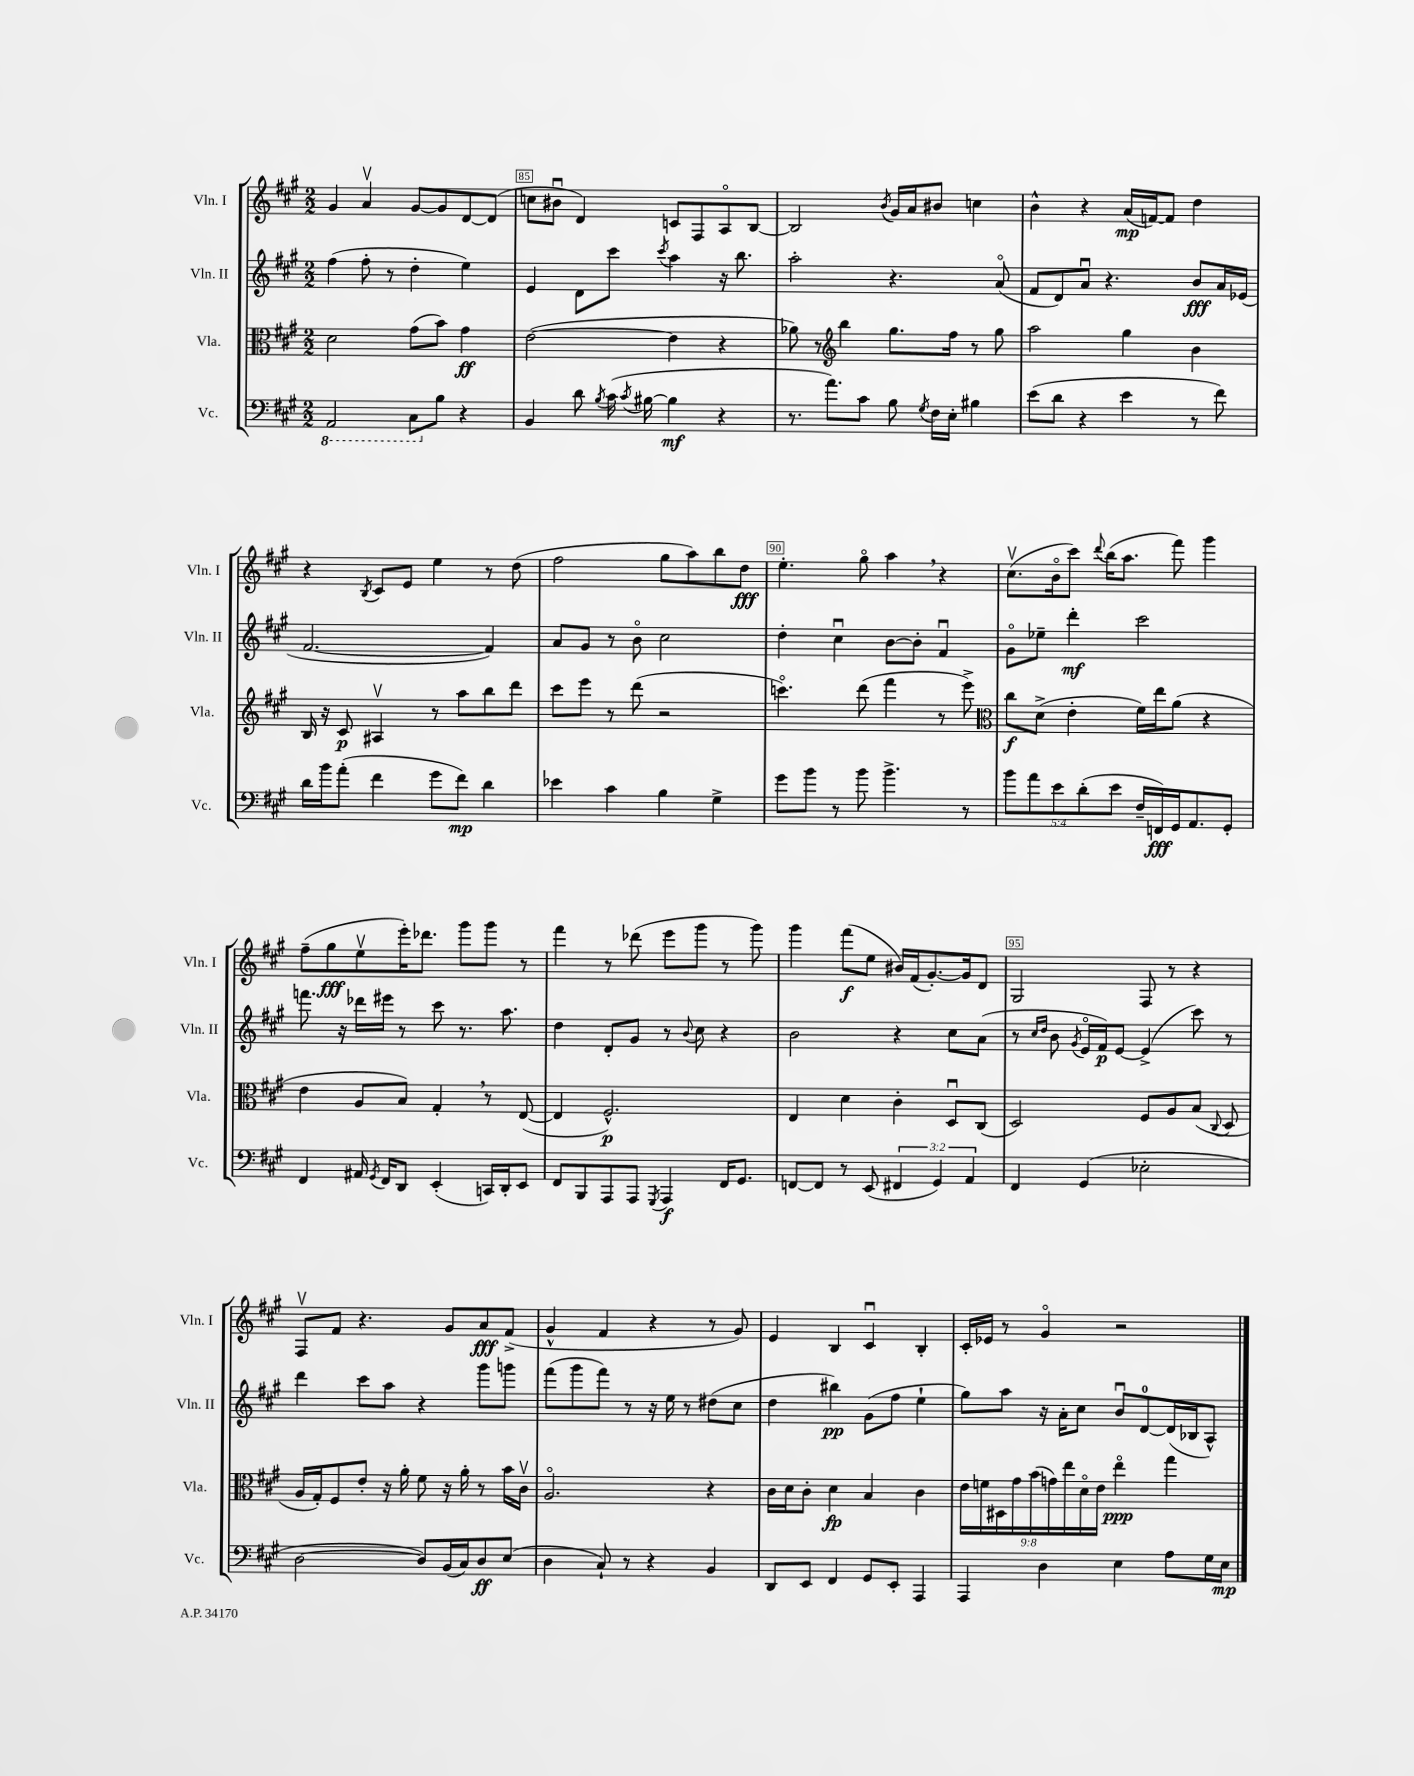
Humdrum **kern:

**kern	**dynam	**kern	**dynam	**kern	**dynam	**kern	**dynam
*part4	*part4	*part3	*part3	*part2	*part2	*part1	*part1
*staff4	*staff4	*staff3	*staff3	*staff2	*staff2	*staff1	*staff1
*I"Vc.	*	*I"Vla.	*	*I"Vln. II	*	*I"Vln. I	*
*I'Vc.	*	*I'Vla.	*	*I'Vln. II	*	*I'Vln. I	*
*clefF4	*	*clefC3	*	*clefG2	*	*clefG2	*
*k[f#c#g#]	*	*k[f#c#g#]	*	*k[f#c#g#]	*	*k[f#c#g#]	*
*M2/2	*	*M2/2	*	*M2/2	*	*M2/2	*
*8ba	*	*	*	*	*	*	*
=84	=84	=84	=84	=84	=84	=84	=84
2AAA/	.	2d\	.	(4ff#\	.	4g#/	.
.	.	.	.	8ff#'\	.	4av/	.
.	.	.	.	8r	.	.	.
8CC#\L	.	(8g#\L	.	4dd'\	.	[8g#/L	.
*X8ba	*	*	*	*	*	*	*
8B\J	.	8b\J)	.	.	.	8g#/]	.
4r	.	4g#\	ff	4ee\)	.	[8d/	.
.	.	.	.	.	.	(8d/J]	.
=85	=85	=85	=85	=85	=85	=85	=85
4BB/	.	([2e\	.	4e/	.	8ccn\L	.
.	.	.	.	.	.	8b#Xu\J	.
8d\	.	.	.	8d\L	.	4d/)	.
8qB/	.	.	.	.	.	.	.
(16c#\	.	.	.	8ccc#\J	.	.	.
8qc#/	.	.	.	.	.	.	.
[16B#X\	.	.	.	.	.	.	.
.	.	.	.	8qccc#/	.	.	.
4B#\]	mf	4e\]	.	4aa\	.	8cn/L	.
.	.	.	.	.	.	8F#/	.
4r	.	4r	.	16r	.	8A/	.
.	.	.	.	8.bb\	.	.	.
.	.	.	.	.	.	[8B/J	.
=86	=86	=86	=86	=86	=86	=86	=86
8.r	.	8a-X\)	.	2aa'\	.	2B/]	.
.	.	8r	.	.	.	.	.
8.a\L)	.	.	.	.	.	.	.
*	*	*clefG2	*	*	*	*	*
.	.	4bb\	.	.	.	.	.
8c#\J	.	.	.	.	.	.	.
.	.	.	.	.	.	8qb/	.
8B\	.	8.gg#\L	.	4.r	.	16g#/LL	.
.	.	.	.	.	.	16a/J	.
8qG#/	.	.	.	.	.	.	.
16F#\LL	.	.	.	.	.	8b#X/J	.
16E'\JJ	.	16ff#\Jk	.	.	.	.	.
4B#X\	.	8r	.	.	.	4ccn\	.
.	.	8gg#\	.	(8a/	.	.	.
=87	=87	=87	=87	=87	=87	=87	=87
(8e\L	.	2aa\	.	8f#/L	.	4b^^\	.
8d\J	.	.	.	8d/)	.	.	.
4r	.	.	.	8au/J	.	4r	.
.	.	.	.	4.r	.	.	.
4e\	.	4gg#\	.	.	.	(16a/LL	mp
.	.	.	.	.	.	[16fn/J)	.
.	.	.	.	.	.	8f/J]	.
8r	.	4b\	.	8b/L	fff	4dd\	.
8f#\)	.	.	.	16a/L	.	.	.
.	.	.	.	(16e-X/JJ	.	.	.
!!LO:LB:g=z
=88	=88	=88	=88	=88	=88	=88	=88
16d\LL	.	16B/	.	[2.f#/	.	4r	.
16b\J	.	16r	.	.	.	.	.
(8a'\J	.	8c#/	p	.	.	.	.
.	.	.	.	.	.	8qB/	.
4f#\	.	4A#Xv/	.	.	.	8c#/L	.
.	.	.	.	.	.	8e/J	.
8g#\L	.	8r	.	.	.	4ee\	.
8f#\J)	mp	8aa\L	.	.	.	.	.
4d\	.	8bb\	.	4f#/])	.	8r	.
.	.	8ddd\J	.	.	.	(8dd\	.
=89	=89	=89	=89	=89	=89	=89	=89
4e-X\	.	8ccc#\L	.	8a/L	.	2ff#\	.
.	.	8eee\J	.	8g#/J	.	.	.
4c#\	.	8r	.	8r	.	.	.
.	.	(8ddd\	.	8b\	.	.	.
4B\	.	2r	.	2cc#\	.	8gg#\L	.
.	.	.	.	.	.	8aa\)	.
4G#^\	.	.	.	.	.	8bb\	.
.	.	.	.	.	.	8dd\J	fff
=90	=90	=90	=90	=90	=90	=90	=90
8g#\L	.	4.cccn\)	.	4dd'\	.	4.ee'\	.
8b\J	.	.	.	.	.	.	.
8r	.	.	.	4cc#u\	.	.	.
8b\	.	(8ddd\	.	.	.	8gg#\	.
4.b^\	.	4fff#\	.	[8b\L	.	4aa,\	.
.	.	.	.	8b'\J]	.	.	.
.	.	8r	.	4f#u/	.	4r	.
8r	.	8eee^\)	.	.	.	.	.
=91	=91	=91	=91	=91	=91	=91	=91
*	*	*clefC3	*	*	*	*	*
10b\L	.	8cc#\L	f	8g#\L	.	(8.cc#v\L	.
10a\	.	.	.	.	.	.	.
.	.	(8d^\J	.	8ee-X~\J	.	.	.
.	.	.	.	.	.	16b\k	.
10e\	.	.	.	.	.	.	.
.	.	4e'\	.	4ddd'\	mf	8ccc#\J)	.
(10d'\	.	.	.	.	.	.	.
.	.	.	.	.	.	8qqddd/	.
.	.	.	.	.	.	(16bb\KL	.
10e\J	.	.	.	.	.	.	.
.	.	.	.	.	.	8.aa\J	.
16F#~/LL	.	16f#\LL)	.	2ccc#\	.	.	.
16FFn/)	fff	16ee\J	.	.	.	.	.
16GG#/J	.	(8a\J	.	.	.	8fff#\)	.
8.AA/	.	.	.	.	.	.	.
.	.	4r	.	.	.	4ggg#\	.
8GG#'/J	.	.	.	.	.	.	.
!!LO:LB:g=z
=92	=92	=92	=92	=92	=92	=92	=92
4FF#/	.	4e\	.	8.fffn\	.	(8ff#~\L	.
.	.	.	.	.	.	8gg#\	fff
.	.	.	.	16r	.	.	.
16AA#X/	.	8A/L	.	16ddd-X\LL	.	8eev\	.
8qGG#/	.	.	.	.	.	.	.
16FF#/KL	.	.	.	16eee#X\JJ	.	.	.
8DD/J	.	8B/J)	.	8r	.	16eee'\K)	.
.	.	.	.	.	.	8.ddd-X\J	.
(4EE'/	.	4G#',/	.	8ccc#\	.	.	.
.	.	.	.	8.r	.	8ggg#\L	.
16CCn/LL)	.	8r	.	.	.	8ggg#\J	.
16DD'/J	.	.	.	8.aa\	.	.	.
8EE/J	.	([8E/	.	.	.	8r	.
=93	=93	=93	=93	=93	=93	=93	=93
8FF#/L	.	4E/]	.	4dd\	.	4fff#\	.
8BBB/	.	.	.	.	.	.	.
8AAA/	.	2.F#^^/)	p	8d'/L	.	8r	.
8AAA/J	.	.	.	8g#/J	.	(8ddd-X\	.
8qGGG#/	.	.	.	.	.	.	.
4AAA/	f	.	.	8r	.	8eee\L	.
.	.	.	.	8qqb/	.	.	.
.	.	.	.	8cc#\	.	8ggg#\J	.
16FF#/KL	.	.	.	4r	.	8r	.
8.GG#/J	.	.	.	.	.	.	.
.	.	.	.	.	.	8ggg#\)	.
=94	=94	=94	=94	=94	=94	=94	=94
[8FFn/L	.	4E/	.	2b\	.	4ggg#\	.
8FF/J]	.	.	.	.	.	.	.
8r	.	4d\	.	.	.	(8fff#\L	f
(8EE/	.	.	.	.	.	8ee\J	.
6FF#X/	.	4c#'\	.	4r	.	16b#X/LL)	.
.	.	.	.	.	.	(16f#/J	.
.	.	.	.	.	.	[8.g#'/)	.
6GG#/)	.	.	.	.	.	.	.
.	.	8Du/L	.	8cc#\L	.	.	.
.	.	.	.	.	.	16g#/k]	.
6AA/	.	.	.	.	.	.	.
.	.	(8C#/J	.	(8a\J	.	8d/J	.
=95	=95	=95	=95	=95	=95	=95	=95
4FF#/	.	2D/)	.	8r	.	2G#/	.
.	.	.	.	16qqcc#/LL	.	.	.
.	.	.	.	16qqdd/JJ	.	.	.
.	.	.	.	8b\	.	.	.
.	.	.	.	8qg#/	.	.	.
(4GG#/	.	.	.	16e/LL	.	.	.
.	.	.	.	16f#/J)	p	.	.
.	.	.	.	[8e/J	.	.	.
2E-X'\	.	8F#/L	.	(4e^/]	.	8F#/	.
.	.	8A/	.	.	.	8r	.
.	.	(8B/J	.	8ccc#\)	.	4r	.
.	.	8qqC#/	.	.	.	.	.
.	.	8D/	.	8r	.	.	.
!!LO:LB:g=z
=96	=96	=96	=96	=96	=96	=96	=96
[2D\	.	16A/LL	.	4ddd\	.	8F#v/L	.
.	.	16G#'/J)	.	.	.	.	.
.	.	8F#/	.	.	.	8f#/J	.
.	.	8e'/J	.	8ccc#\L	.	4.r	.
.	.	16r	.	8aa\J	.	.	.
.	.	16a'\	.	.	.	.	.
8D/L])	.	8f#\	.	4r	.	.	.
(16BB/L	.	16r	.	.	.	8g#/L	.
16C#/J)	.	16a'\	.	.	.	.	.
8D/	ff	8r	.	8ggg#\L	.	8a/	fff
(8E/J	.	16b\LL	.	8gggn\J	.	(8f#^/J	.
.	.	16c#v\JJ	.	.	.	.	.
=97	=97	=97	=97	=97	=97	=97	=97
4D\	.	2.A/	.	(8fff#\L	.	4g#^^/	.
.	.	.	.	8ggg#\	.	.	.
8C#`/)	.	.	.	8fff#\J)	.	4f#/	.
8r	.	.	.	8r	.	.	.
4r	.	.	.	16r	.	4r	.
.	.	.	.	16ee\	.	.	.
.	.	.	.	8r	.	.	.
4BB/	.	4r	.	(8dd#X\L	.	8r	.
.	.	.	.	8cc#\J	.	8g#/)	.
=98	=98	=98	=98	=98	=98	=98	=98
8DD/L	.	16c#\LL	.	4dd\	.	4e/	.
.	.	16d\J	.	.	.	.	.
8EE/J	.	8c#'\J	.	.	.	.	.
4FF#/	.	4d\	fp	4bb#X\)	pp	4B/	.
8GG#/L	.	4B/	.	(8g#\L	.	4c#u/	.
8EE'/J	.	.	.	8ff#\J	.	.	.
4AAA/	.	4c#\	.	4ee`\	.	4B'/	.
=99	=99	=99	=99	=99	=99	=99	=99
4AAA/	.	18e\LL	.	8gg#\L)	.	16c#'/LL	.
.	.	18fn\	.	.	.	.	.
.	.	.	.	.	.	16e-X/JJ	.
.	.	18D#X\	.	.	.	.	.
.	.	.	.	8aa\J	.	8r	.
.	.	18g#\	.	.	.	.	.
.	.	(18b\	.	.	.	.	.
4D\	.	.	.	16r	.	4g#/	.
.	.	18gn\)	.	.	.	.	.
.	.	.	.	16a'\KL	.	.	.
.	.	18ee\	.	.	.	.	.
.	.	.	.	8cc#\J	.	.	.
.	.	18d\	.	.	.	.	.
.	.	18e\JJ	.	.	.	.	.
4E\	.	4ee\	ppp	8bu/L	.	2r	.
.	.	.	.	[8d/	.	.	.
8A\L	.	4gg#\	.	(16d/L]	.	.	.
.	.	.	.	16B-X/J	.	.	.
16G#\L	.	.	.	8A^^/J)	.	.	.
16E\JJ	mp	.	.	.	.	.	.
==	==	==	==	==	==	==	==
*-	*-	*-	*-	*-	*-	*-	*-
